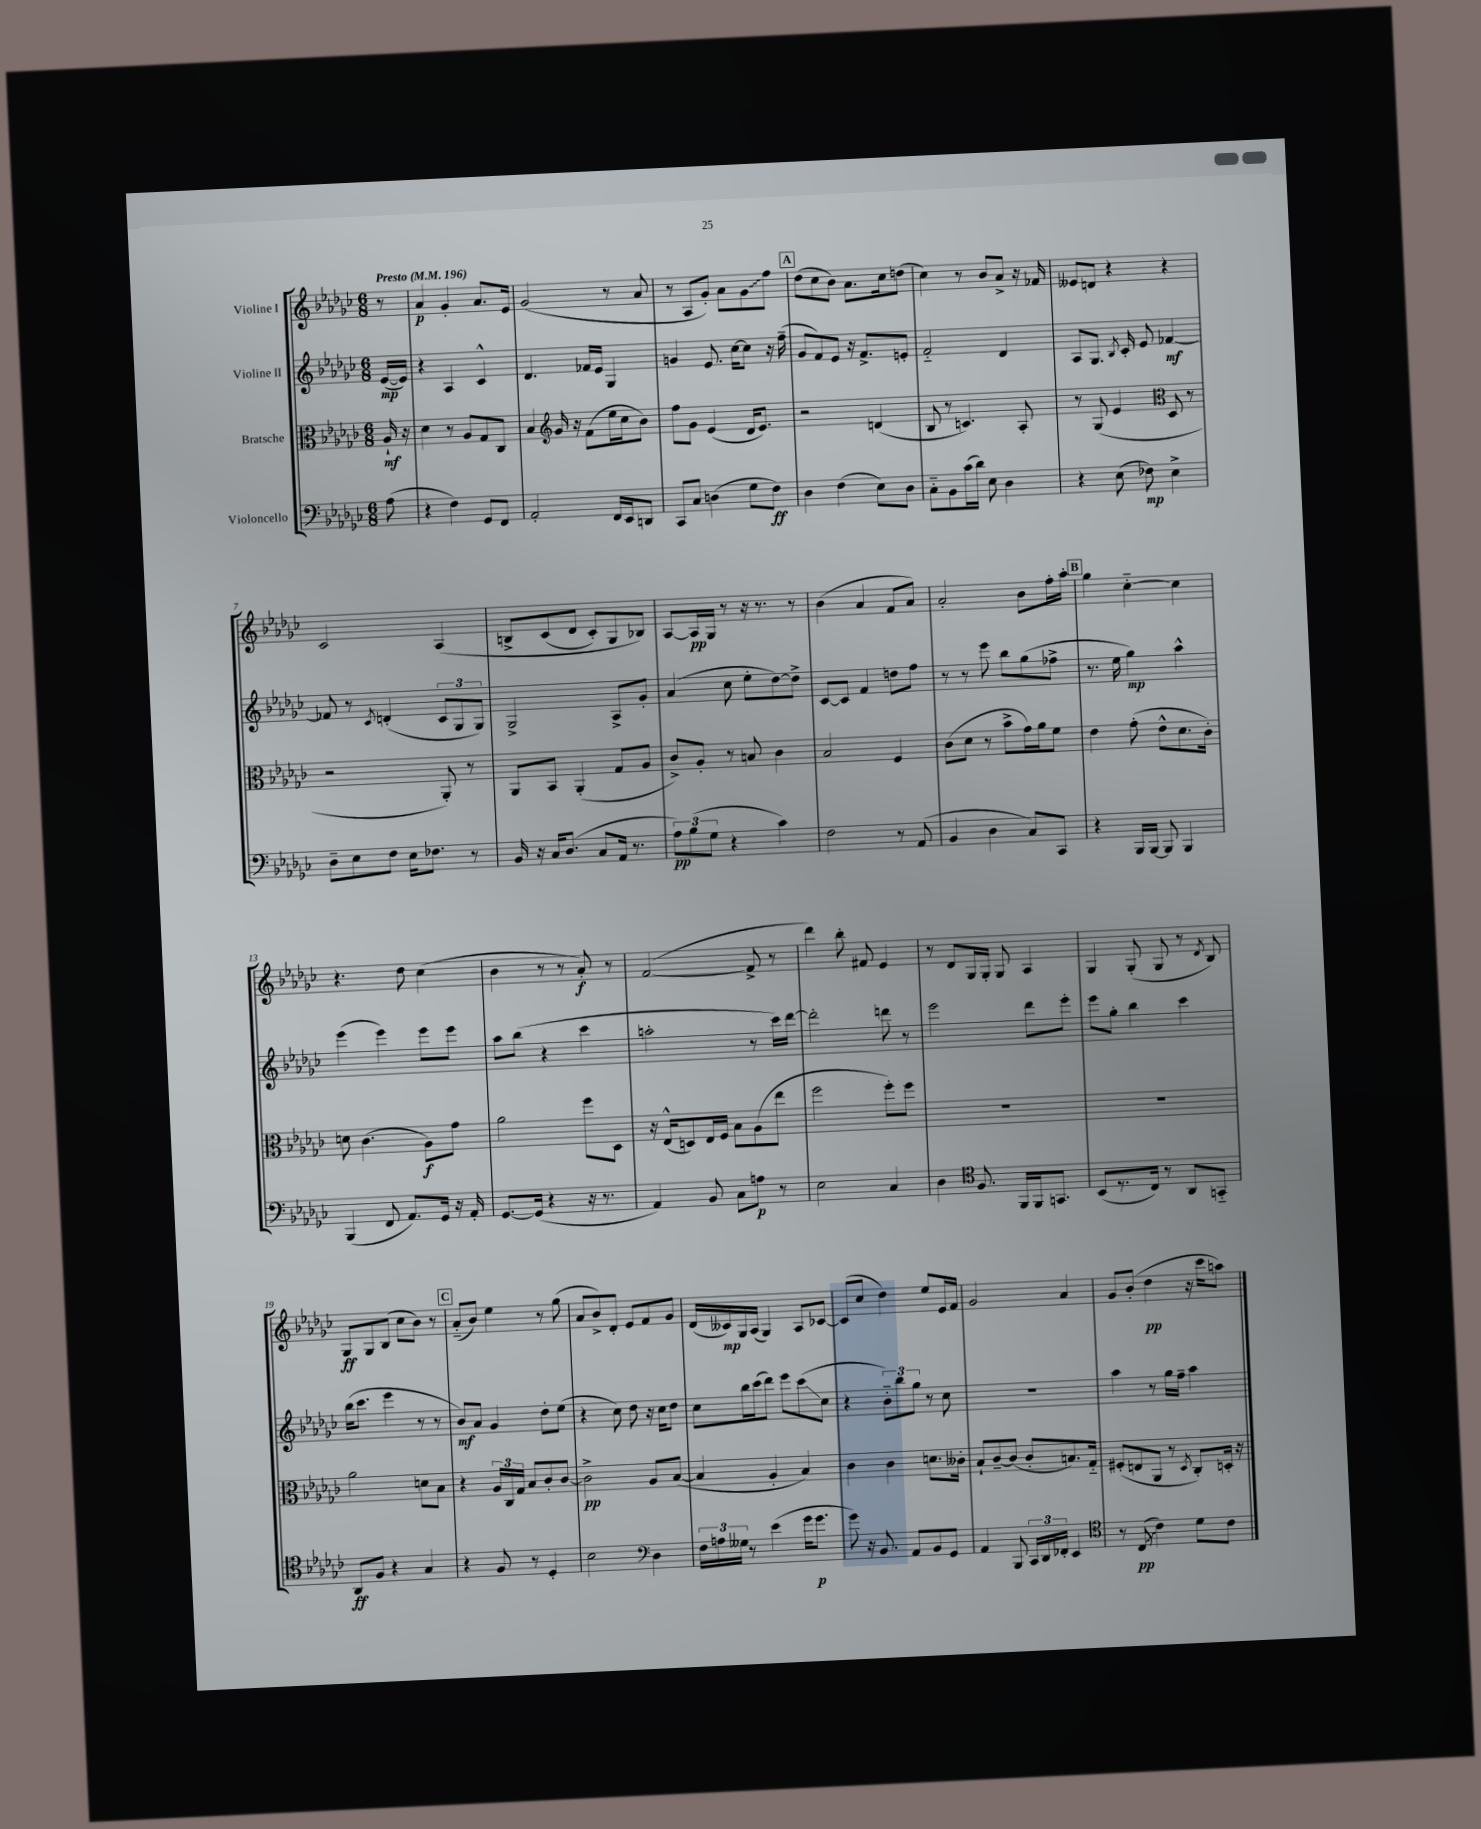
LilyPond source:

<<
\new StaffGroup <<
\new Staff = "s0" \with { instrumentName = "Violine I" } {
    \clef treble \key ges \major \numericTimeSignature \time 6/8 \partial 8 \tempo "Presto" 4 = 196
    \autoBeamOff r8 |
    aes'4\p ges'4-. aes'8.[ ees'16] |
    ges'2( r8 aes'8 |
    r8 aes8[ ges'8]-.) aes'8[ \once \override Glissando.style = #'zigzag ges'8\glissando f''8] |
    \mark \markup { \box "A" } des''8[( ces''8 bes'8]) aes'8.[ ces''16 d''8]( |
    ces''4) r8 bes'8[ aes'8]-> r16 fes'16 |
    eeses'8[ d'8] r4 r4 |
    ces'2 aes4\( |
    b8[-> ces'8( des'8] ces'8[-.) ges8 bes8]\) |
    aes8[~ aes16\pp ges16] r8 r16 r8. r8 |
    bes'4( aes'4 f'8[ aes'8]) |
    aes'2-. bes'8[ f''16-. aes''16]-. |
    \mark \markup { \box "B" } ges''4 ces''4~-_ ces''4 |
    r4. des''8 ces''4( |
    bes'4 r8 r8 aes'8-.\f) r8 |
    f'2~( f'8-> r8 |
    des'''4) bes''8-. fis'8 ees'4 |
    r8 des'8[ ges16 ges16]-. ges8 aes4 |
    ges4 ges8-.( ges8 r8 \acciaccatura { des'8 } bes8) |
    ges8[\ff ges8 bes8]( ces''8[ bes'8]) r8 |
    \mark \markup { \box "C" } aes'8[-_( bes'8]) ees''4 r8 ges''8( |
    aes'8[ bes'8->) des'8]-. ees'8[ f'8 ges'8] |
    des'16[( ceses'16\mp) ges16 aes16]( ges4) aes8[ ces'8]~ |
    ces'8[( ces''8] des''4) ees''8[ ees'16 f'16] |
    ges'2 aes'4 |
    ges'8[ bes'8]-.( des''4\pp r16 ces'''16[ a''8]) \bar "|." |
}
\new Staff = "s1" \with { instrumentName = "Violine II" } {
    \clef treble \key ges \major \numericTimeSignature \time 6/8 \partial 8
    \autoBeamOff ees'16[~\mp( ees'16]) |
    r4 aes4 ces'4-^ |
    des'4. fes'16[ ees'16] ges4 |
    g'4 ees'8. ces''16[~ ces''8] r16 f''16--( |
    \mark \markup { \box "A" } ges'8[ f'8) ees'8] r16 f'8.[-> e'8]-. |
    f'2-_ des'4 |
    aes8[ ges8.] \acciaccatura { bes8 } ces'16-. ees'8 fes'4~\mf |
    fes'8 r8 \acciaccatura { ces'8 } d'4-.( \tuplet 3/2 { ces'8[ ges8 ges8]) } |
    ges2-> aes8[-> ges'8]-. |
    aes'4( ces''8 ees''8[-. des''8~) des''8]-> |
    ces'8[~ ces'8] f'4 d''8[ f''8] |
    r8 r8 ees'''8 bes''8[ ges''8( fes''8]-> |
    \mark \markup { \box "B" } r8. ees''16 ges''4\mp) aes''4-^ |
    ees'''4( ees'''4) ees'''8[ ees'''8] |
    aes''8[ bes''8]( r4 ces'''4 |
    a''2-. r8 ces'''16[) des'''16]~ |
    des'''2-. d'''8 r8 |
    ees'''2 des'''8[ ees'''8]-. |
    ees'''8[ ges''8]-. bes''4 ces'''4 |
    bes''16[( ces'''8.] ees'''4 r8 r8 |
    \mark \markup { \box "C" } bes'8[\mf) aes'8] ges'4 des''8[-. ees''8]( |
    r4 ces''8) des''8 r16 ces''16[ des''8] |
    ces''8[ bes''16 ces'''16( des'''8]) ees'''8[ ces'''8\glissando( ces''8] |
    r4 \tuplet 3/2 { bes'8[-_) bes''8 ges''8] } r8 ces''8 |
    R2. |
    aes''4 r8 ges''16[ f''16]-- aes''4 \bar "|." |
}
\new Staff = "s2" \with { instrumentName = "Bratsche" } {
    \clef alto \key ges \major \numericTimeSignature \time 6/8 \partial 8
    \autoBeamOff aes16-!\mf r16 |
    des'4 r8 aes8[ ges8 ces8] |
    bes4 \clef treble ges'16 r16 f'8[( ees''16 ces''16 bes'8]) |
    f''8[ ges'8] ees'4( des'16[ ees'8.]) |
    \mark \markup { \box "A" } r2 d'4( |
    bes8 r8 c'4.) aes8-. |
    r8 ges8( ees'4 \clef alto des8 r8 |
    r2 aes,8-.) r8 |
    aes,8[ bes,8] aes,4-.( ges8[ aes8] |
    ces'8[->) aes8]-. r8 b8 ces'4 |
    bes2 f4 |
    ces'8[( des'8] r8 bes'8[-> ges'16) aes'16 f'8] |
    \mark \markup { \box "B" } ees'4 ges'8-.( ees'8[-^ des'8. ces'16]-.) |
    d'8 ces'4.( aes8[\f) ges'8] |
    aes'2 f''8[ des8] |
    r16 ees16[-^( d8) ees16 f16] bes8[ aes8( ees''8] |
    f''2 f''8[-.) f''8] |
    R2. |
    R2. |
    aes'2 d'8[ bes8] |
    \mark \markup { \box "C" } r4 \tuplet 3/2 { aes16[ ces16 ges16] } bes8[ ces'8-. ces'8]~ |
    ces'2->\pp aes8[ bes8]~( |
    bes4 aes4-. bes4) |
    ces'4 ces'4 d'8.[ ceses'16]-. |
    bes8[-! ces'8~-- ces'8]( ces'8[-. b8.) ges16]-_ |
    fis8[-.( e8 aes,8] r8 \acciaccatura { des8 } ces8[-.) d16]-. r16 \bar "|." |
}
\new Staff = "s3" \with { instrumentName = "Violoncello" } {
    \clef bass \key ges \major \numericTimeSignature \time 6/8 \partial 8
    \autoBeamOff aes8( |
    r4 f4) ges,8[ f,8] |
    aes,2-. f,16[ ees,16 d,8] |
    ces,8[ ces8] d4( ges8[ f8]\ff) |
    \mark \markup { \box "A" } des4 f4( ees8[) des8] |
    ces8[-_ bes,8 ces'16( des'16]) ees8 des4 |
    r4 ees8( fes8\mp) ees4-> |
    des8[-- ees8 f8] ees16[ fes8.] r8 |
    bes,16 r16 ces16[ des8.]( ces8[ aes,16] r8. |
    \tuplet 3/2 { aes8[\pp) bes8( ges8] } r4 ces'4) |
    f2 r8 aes,8( |
    bes,4 des4 ces8[) ces,8] |
    \mark \markup { \box "B" } r4 bes,,16[ bes,,16]~ bes,,8 bes,,4 |
    bes,,4( f,8 aes,8.[) ges,16] r16 aes,16-. |
    ges,8.[~ ges,16]( r4 r16 r8. |
    aes,4) bes,8 ces8[ a8]\p r8 |
    ees2 ces4 |
    des4 \clef tenor f8. f,16[ f,16 g,8.] |
    bes,8[( r8. ces16]) r8 aes,8[ g,8]-_ |
    aes,8[\ff f8] r4 ges4 |
    \mark \markup { \box "C" } r4 f8 r8 des4-. |
    bes2 \clef bass des4 |
    \tuplet 3/2 { f16[ a16 geses16] } r8 ees'4( ges'16[ ges'8.]\p |
    ges'8) r16 bes,8. aes,8[ bes,8 ges,8] |
    aes,4 bes,,8 \tuplet 3/2 { ces,16[ des,16 fes,16]-. } ees,4 |
    \clef tenor r8 \once \override Glissando.style = #'zigzag ces8\glissando\pp( ces'4) des'8[ ces'8] \bar "|." |
}
>>
>>
